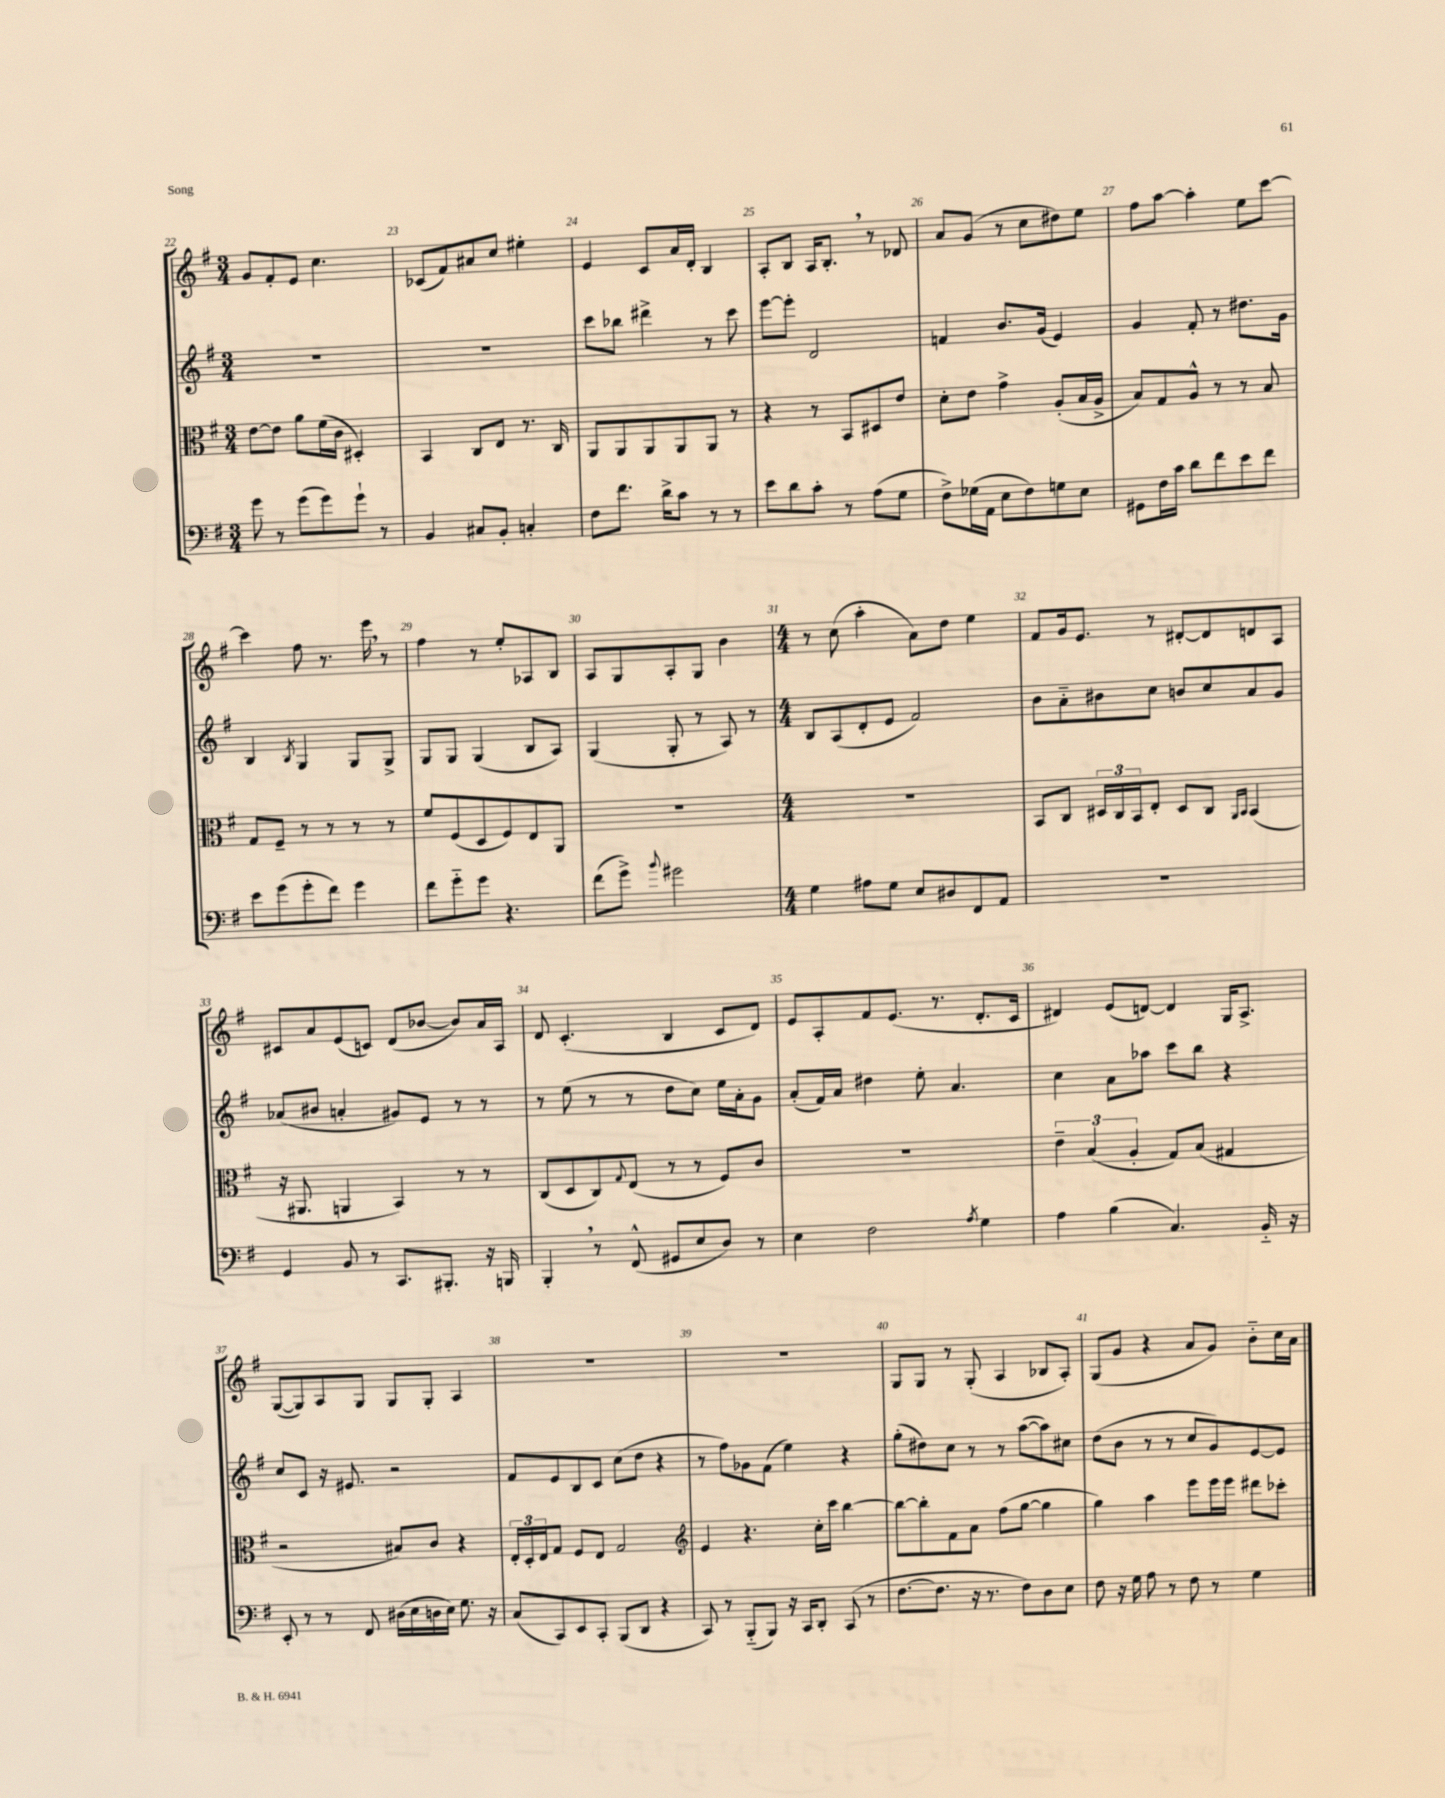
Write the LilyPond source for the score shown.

<<
\new StaffGroup <<
\new Staff = "s0" {
    \clef treble \key g \major \numericTimeSignature \time 3/4
    g'8 fis'8-. e'8 c''4. |
    ces'8( fis'8) ais'8 c''8 eis''4-. |
    e'4 c'8 a'16 d'16-. b4 |
    a8-. b8 a16 b8.-. \breathe r8 des'8 |
    a'8 g'8( r8 c''8 dis''8) e''8 |
    fis''8 a''8~ a''4-. e''8 c'''8~ |
    c'''4 fis''8 r8. e'''16 \breathe r8 |
    fis''4 r8 e''8-. aes8 b8 |
    a8 g8 a8-. g8 b'4 |
    \numericTimeSignature \time 4/4 r8 c''8( a''4-. a'8) d''8 e''4 |
    fis'8 g'16 e'8. r8 dis'8~-. dis'8 d'8 a8 |
    cis'8 a'8 e'8( c'8) d'8( bes'8~ bes'8) a'16 a16 |
    d'8 c'4.-.( b4 c'8 d'8) |
    e'8 a8-. fis'8 e'8.( r8. d'8.-. c'16 |
    dis'4) e'8( d'8~) d'4 g16 a8.-> |
    g8~( g8) a8 g8 g8 g8-. a4 |
    R1 |
    R1 |
    g8 g8 r8 g8-.( a4 bes8 a8-.) |
    g8( g'8 r4 a'8 g'8) b'8-_ c''16 a'16 \bar "|." |
}
\new Staff = "s1" {
    \clef treble \key g \major \numericTimeSignature \time 3/4
    R2. |
    R2. |
    c'''8 bes''8 dis'''4-> r8 c'''8 |
    e'''8~ e'''8-. d'2 |
    f'4 b'8. g'16( e'4) |
    g'4 fis'8-. r8 dis''8. g'16 |
    b4 \acciaccatura { b8 } g4 g8 g8-> |
    g8 g8 g4( b8 a8) |
    g4( g8-. r8 a8) r8 |
    \numericTimeSignature \time 4/4 b8 a8( d'8-. e'8 fis'2) |
    b'8 a'8-_ bis'8 c''8 b'8 c''8 a'8 g'8 |
    aes'8( bis'8 a'4-. gis'8) e'8 r8 r8 |
    r8 e''8( r8 r8 d''8 c''8) e''16 a'16-. g'8 |
    a'8-.( fis'16) a'16 dis''4 e''8-. a'4. |
    c''4 a'8 aes''8 c'''8 b''8 r4 |
    c''8 c'8 r16 eis'8. r2 |
    fis'8 e'8 b8 c'8 c''8( d''8 r4 |
    r8 fis''8) ges'8 fis'8( e''4) r4 |
    g''8-.( dis''8) c''8 r8 r8 a''8~( a''8) cis''8 |
    d''8( b'8 r8 r8 c''8 g'8) e'8~ e'8 \bar "|." |
}
\new Staff = "s2" {
    \clef alto \key g \major \numericTimeSignature \time 3/4
    e'8~ e'8 a'8 fis'16( c'16 dis4-.) |
    b,4 c8 e8 r8. c16 |
    a,8 a,8 a,8 a,8 a,8 r8 |
    r4 r8 b,8 dis8 e'8 |
    d'8-. e'8 g'4-> a8-.( b16 a16-> |
    b8) g8 a8-^ r8 r8 b8 |
    g8 fis8-- r8 r8 r8 r8 |
    fis'8 fis8( d8 fis8) e8 a,8 |
    R2. |
    \numericTimeSignature \time 4/4 R1 |
    b,8 c8 \tuplet 3/2 { dis16 c16 b,16 } e8-. dis8 c8 \grace { a,16 b,16 } b,4( |
    r16 ais,8. a,4 b,4) r8 r8 |
    c8( d8 c8) \appoggiatura { g8 } e8( r8 r8 fis8) c'8 |
    R1 |
    \tuplet 3/2 { e'4-- b4( a4-. } g8) b8( gis4 |
    r2 bis8) c'8 r4 |
    \tuplet 3/2 { e16-. d16-. e16 } g8 fis8 e8 g2 |
    \clef treble e'4 r4. c''16-. c'''16 b''4~ |
    b''8~ b''8-. fis'8 a'8 fis''8( g''8~ g''4 |
    g''4) a''4 e'''8 e'''16 e'''16 dis'''8 ces'''8-. \bar "|." |
}
\new Staff = "s3" {
    \clef bass \key g \major \numericTimeSignature \time 3/4
    g'8 r8 g'8( g'8) g'8-! r8 |
    b,4 cis8 b,8-. c4-. |
    fis8 fis'8. d'16-> c'8 r8 r8 |
    e'8 d'8 c'8-. r8 a8( g8 |
    fis8->) ges16( a,16 e8 fis8) g8 e8 |
    gis,8 fis16 c'16 d'8 fis'8 e'8 fis'8 |
    e'8 g'8( g'8-. fis'8) g'4 |
    fis'8 g'8-_ g'8 r4. |
    fis'8( g'8->) \appoggiatura { b'8 } gis'2 |
    \numericTimeSignature \time 4/4 g4 ais8 g8 e8 dis8 fis,8 a,8 |
    R1 |
    g,4 b,8 r8 c,8. bis,,8.-. r16 b,,16 |
    b,,4-. \breathe r8 fis,8-^( gis,8 e8 d8) r8 |
    e4 fis2 \acciaccatura { a8 } g4 |
    a4 b4( c4.) b,16-_ r16 |
    e,8-. r8 r8 fis,8 dis16( e16 d16 e16) g8. r16 |
    c8( c,8) e,8 c,8-. b,,8( d,8 r4 |
    c,8) r8 b,,8-_( b,,8) r16 c,16 d,8-. c,8( r8 |
    fis8.~ fis8. r16 r8. fis8) d8 e8 |
    fis8 r16 g16 a8 r8 fis8 r8 g4 \bar "|." |
}
>>
>>
\layout { \context { \Score currentBarNumber = #22 \override BarNumber.break-visibility = ##(#f #t #t) barNumberVisibility = #all-bar-numbers-visible } }
